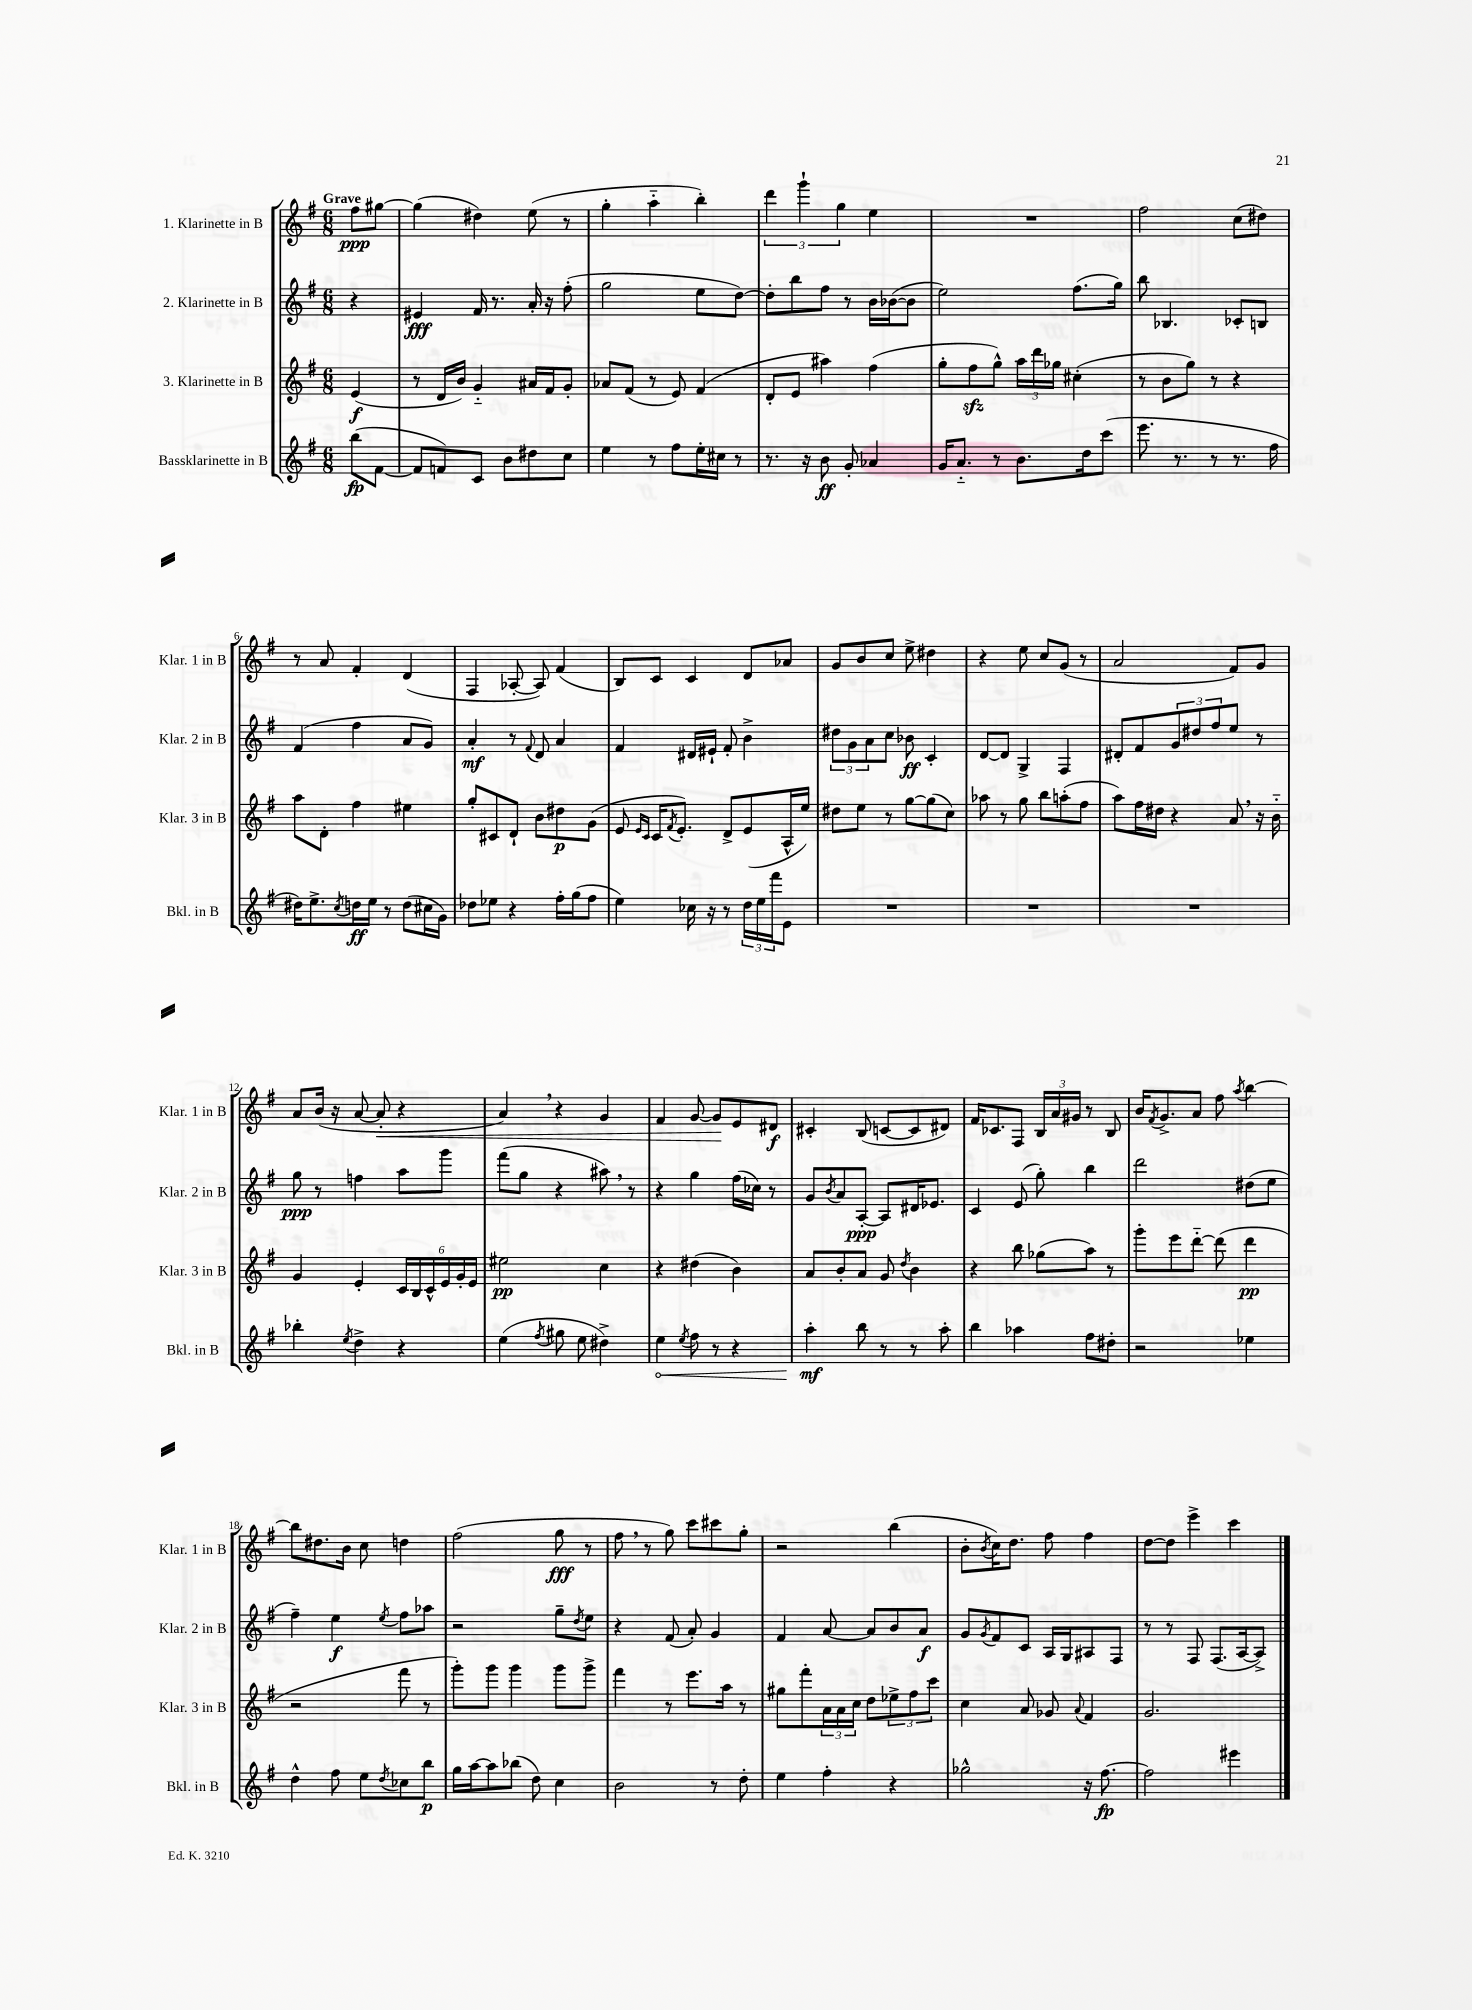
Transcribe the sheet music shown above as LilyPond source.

<<
\new StaffGroup <<
\new Staff = "s0" \with { instrumentName = "1. Klarinette in B" shortInstrumentName = "Klar. 1 in B" } {
    \clef treble \key g \major \numericTimeSignature \time 6/8 \partial 4 \tempo "Grave"
    fis''8\ppp gis''8~ |
    gis''4( dis''4) e''8( r8 |
    g''4-. a''4-_ b''4-.) |
    \tuplet 3/2 { d'''4 g'''4-! g''4 } e''4 |
    R2. |
    fis''2 c''8( dis''8) |
    r8 a'8 fis'4-. d'4( |
    fis4 aes8~-. aes8) fis'4( |
    b8) c'8 c'4 d'8 aes'8 |
    g'8 b'8 c''8 e''8-> dis''4 |
    r4 e''8 c''8 g'8( r8 |
    a'2 fis'8) g'8 |
    a'8 b'16( r16 a'8~ a'8-.\< r4 |
    a'4) \breathe r4 g'4 |
    fis'4 g'8~ g'8\! e'8 dis'8\f |
    cis'4-. b8( c'8~ c'8 dis'8) |
    fis'16 ces'8. fis8 \tuplet 3/2 { b16 a'16 gis'16 } r8 b8 |
    b'16 \acciaccatura { fis'8 } g'8.-> a'8 fis''8 \acciaccatura { a''8 } b''4~ |
    b''8 dis''8. b'16 c''8 d''4 |
    fis''2( g''8\fff r8 |
    fis''8 \breathe r8 g''8) c'''8 cis'''8 g''8-. |
    r2 b''4( |
    b'8-. \acciaccatura { b'8 } c''16) d''8. fis''8 fis''4 |
    d''8~ d''8 e'''4-> c'''4 \bar "|." |
}
\new Staff = "s1" \with { instrumentName = "2. Klarinette in B" shortInstrumentName = "Klar. 2 in B" } {
    \clef treble \key g \major \numericTimeSignature \time 6/8 \partial 4
    r4 |
    eis'4\fff fis'16 r8. a'16-. r16 fis''8-.( |
    g''2 e''8 d''8~) |
    d''8-. b''8 fis''8 r8 b'16 bes'16~( bes'8 |
    e''2) fis''8.( g''16) |
    b''8 bes4. ces'8-. b8 |
    fis'4( fis''4 a'8 g'8) |
    a'4-.\mf r8 \appoggiatura { fis'8 } d'8 a'4 |
    fis'4 dis'16 eis'16-! fis'8-. b'4-> |
    \tuplet 3/2 { dis''8 g'8 a'8 } c''8 bes'8\ff c'4-. |
    d'8~ d'8 g4-> fis4 |
    dis'8-. fis'8 \tuplet 3/2 { g'8 dis''8 fis''8 } e''8 r8 |
    g''8\ppp r8 f''4 a''8 g'''8 |
    fis'''8( g''8 r4 ais''8) \breathe r8 |
    r4 g''4 fis''16( ces''16) r8 |
    g'8 \acciaccatura { b'8 } a'8 a8~-.\ppp a8 dis'16 ees'8. |
    c'4 e'8( g''8-.) b''4 |
    d'''2 dis''8( e''8 |
    fis''4--) e''4\f \acciaccatura { e''8 } fis''8 aes''8 |
    r2 g''8-- \acciaccatura { d''8 } e''8 |
    r4 fis'8( a'8-.) g'4 |
    fis'4 a'8~ a'8 b'8 a'8\f |
    g'8 \acciaccatura { g'8 } fis'8 c'8 a16 g16 ais8 fis8 |
    r8 r8 fis8 fis8.( a16~ a8->) \bar "|." |
}
\new Staff = "s2" \with { instrumentName = "3. Klarinette in B" shortInstrumentName = "Klar. 3 in B" } {
    \clef treble \key g \major \numericTimeSignature \time 6/8 \partial 4
    e'4\f( |
    r8 d'16 b'16) g'4-_ ais'16 fis'16 g'8-. |
    aes'8 fis'8( r8 e'8) fis'4( |
    d'8-. e'8 ais''4) fis''4( |
    g''8-. fis''8\sfz g''8-^) \tuplet 3/2 { a''16 d'''16 ges''16 } cis''4-.( |
    r8 b'8 g''8) r8 r4 |
    a''8 d'8-. fis''4 eis''4 |
    g''8-. cis'8 d'8-! b'8 dis''8\p g'8( |
    e'8 \grace { e'16 c'16 } c'16 \acciaccatura { fis'8 } e'8.-.) d'8-> e'8( a16-^ e''16) |
    dis''8 e''8 r8 g''8~ g''8( c''8) |
    aes''8 r8 g''8 b''8 a''8-.( fis''8 |
    a''8) fis''16 dis''16 r4 a'8 \breathe r16 b'16-_ |
    g'4 e'4-. \tuplet 6/4 { c'16 b16 c'16-^ e'16 g'16-. e'16 } |
    eis''2\pp c''4 |
    r4 dis''4( b'4) |
    a'8 b'8-. a'8 g'8 \acciaccatura { d''8 } b'4 |
    r4 b''8 ges''8( a''8) r8 |
    g'''8-. e'''8 d'''8~-_ d'''8( d'''4\pp |
    r2 fis'''8 r8 |
    g'''8-.) g'''8 g'''4 g'''8 g'''8-> |
    fis'''4 r8 e'''8. a''16 r8 |
    gis''8 fis'''8-. \tuplet 3/2 { a'16 a'16 c''16 } d''8 \tuplet 3/2 { ees''8-> fis''8 c'''8 } |
    c''4 a'8 ges'8 \appoggiatura { a'8 } fis'4 |
    g'2. \bar "|." |
}
\new Staff = "s3" \with { instrumentName = "Bassklarinette in B" shortInstrumentName = "Bkl. in B" } {
    \clef treble \key g \major \numericTimeSignature \time 6/8 \partial 4
    b''8\fp( fis'8~ |
    fis'8 f'8) c'8 b'8 dis''8 c''8 |
    e''4 r8 fis''8 e''16-. cis''16 r8 |
    r8. r16 b'8\ff g'8-. aes'4 |
    g'16 a'8.-_ r8 b'8. d''16 c'''8( |
    e'''8. r8. r8 r8. fis''16 |
    dis''16) e''8.-> \acciaccatura { c''8 } d''16\ff e''16 r8 d''8( cis''16 g'16) |
    des''8 ees''8 r4 fis''16-. g''16( fis''8 |
    e''4) ces''16 r16 r8 \tuplet 3/2 { d''16 e''16 fis'''16 } e'8 |
    R2. |
    R2. |
    R2. |
    bes''4-. \acciaccatura { e''8 } d''4-> r4 |
    e''4( \acciaccatura { fis''8 } gis''8 e''8 dis''4->) |
    \once \override Hairpin.circled-tip = ##t e''4\< \acciaccatura { e''8 } fis''8 r8 r4 |
    a''4-.\mf\! b''8 r8 r8 a''8-. |
    b''4 aes''4 fis''8 dis''8-. |
    r2 ees''4 |
    d''4-^ fis''8 e''8 \acciaccatura { d''8 } ces''8 b''8\p |
    g''16 a''16~ a''8 bes''8( d''8) c''4 |
    b'2 r8 d''8-. |
    e''4 fis''4-. r4 |
    ges''2-^ r16 fis''8.~\fp |
    fis''2 eis'''4 \bar "|." |
}
>>
>>
